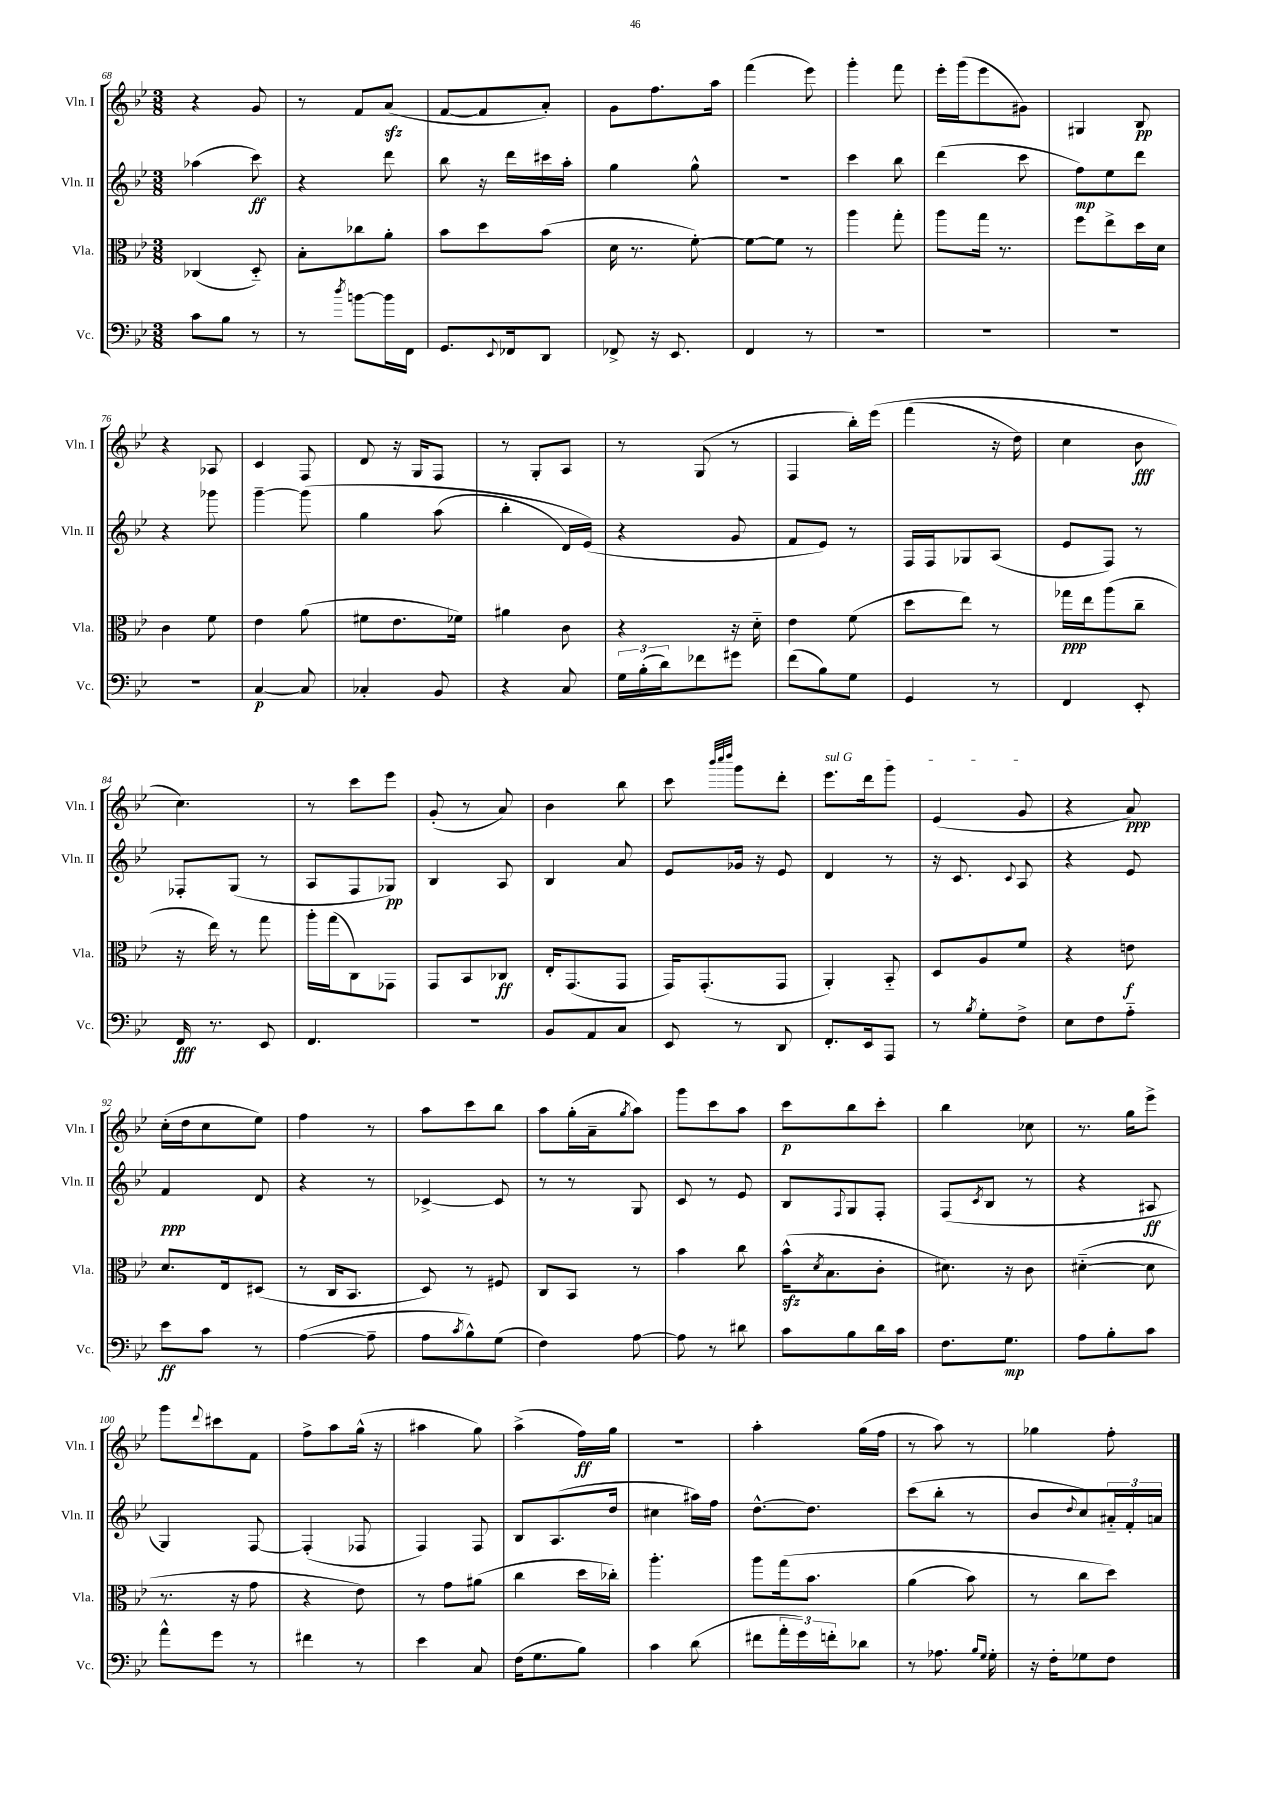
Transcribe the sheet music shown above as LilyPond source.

<<
\new StaffGroup <<
\new Staff = "s0" \with { instrumentName = "Vln. I" shortInstrumentName = "Vln. I" } {
    \clef treble \key bes \major \numericTimeSignature \time 3/8
    r4 g'8 |
    r8 f'8 a'8\sfz( |
    f'8~ f'8 a'8-.) |
    g'8 f''8. a''16 |
    f'''4( ees'''8) |
    g'''4-. f'''8 |
    ees'''16-. g'''16( ees'''8 gis'8) |
    gis4 bes8\pp |
    r4 aes8 |
    c'4 f8 |
    d'8 r16 g16 f8 |
    r8 g8-. a8 |
    r8 g8( r8 |
    f4 bes''16-.) ees'''16\( |
    f'''4( r16 d''16) |
    c''4 bes'8\fff |
    c''4.\) |
    r8 c'''8 ees'''8 |
    g'8-.( r8 a'8) |
    bes'4 bes''8 |
    c'''8 \grace { bes'''32 c''''32 d''''32 } g'''8 d'''8-. |
    \once \override TextSpanner.bound-details.left.text = \markup { \italic "sul G" } ees'''8.\startTextSpan d'''16 g'''8 |
    ees'4( g'8\stopTextSpan |
    r4 a'8\ppp) |
    c''16-.( d''16 c''8 ees''8) |
    f''4 r8 |
    a''8 c'''8 bes''8 |
    a''8 g''16-.( a'16-- \acciaccatura { g''8 } a''8) |
    g'''8 c'''8 a''8 |
    c'''8\p bes''8 c'''8-. |
    bes''4 ces''8 |
    r8. g''16 ees'''8-> |
    g'''8 \appoggiatura { d'''8 } cis'''8 f'8 |
    f''8-> a''8 g''16-^( r16 |
    ais''4 g''8) |
    a''4->( f''16\ff) g''16 |
    R4. |
    a''4-. g''16( f''16 |
    r8 a''8) r8 |
    ges''4 f''8-. \bar "|." |
}
\new Staff = "s1" \with { instrumentName = "Vln. II" shortInstrumentName = "Vln. II" } {
    \clef treble \key bes \major \numericTimeSignature \time 3/8
    aes''4( c'''8\ff) |
    r4 d'''8 |
    bes''8 r16 d'''16 cis'''16 a''16-. |
    g''4 g''8-^ |
    R4. |
    c'''4 bes''8 |
    d'''4( c'''8 |
    f''8\mp) ees''8 d'''8 |
    r4 ges'''8 |
    g'''4~-- g'''8\( |
    g''4 a''8( |
    bes''4-. d'16) ees'16(\) |
    r4 g'8 |
    f'8 ees'8) r8 |
    f16 f16 ges8 a8( |
    ees'8 f8) r8 |
    fes8-. g8( r8 |
    a8 f8 ges8\pp) |
    bes4 a8 |
    bes4 a'8 |
    ees'8 ges'16 r16 ees'8 |
    d'4 r8 |
    r16 c'8. \appoggiatura { c'8 } a8 |
    r4 ees'8 |
    f'4\ppp d'8 |
    r4 r8 |
    ces'4~-> ces'8 |
    r8 r8 g8 |
    c'8 r8 ees'8 |
    bes8 \appoggiatura { f8 } g8 f8-. |
    f8( \acciaccatura { c'8 } bes8 r8 |
    r4 ais8\ff |
    g4) f8~ |
    f4-.( fes8 |
    f4) f8 |
    bes8 a8.( d''16 |
    cis''4 ais''16) f''16 |
    d''8.~-^ d''8. |
    c'''8( bes''8-. r8 |
    bes'8 \appoggiatura { d''8 } c''8) \tuplet 3/2 { ais'16-_ f'16-. a'16 } \bar "|." |
}
\new Staff = "s2" \with { instrumentName = "Vla." shortInstrumentName = "Vla." } {
    \clef alto \key bes \major \numericTimeSignature \time 3/8
    ces4( d8-_) |
    bes8-. ces''8 a'8-. |
    bes'8 d''8 bes'8( |
    d'16 r8. f'8~-.) |
    f'8~ f'8 r8 |
    a''4 g''8-. |
    a''8 g''16 r8. |
    f''8 ees''8-> d''16 d'16 |
    c'4 f'8 |
    ees'4 a'8( |
    fis'8 ees'8. fes'16) |
    ais'4 c'8 |
    r4 r16 d'16-_ |
    ees'4 f'8( |
    d''8 ees''8) r8 |
    ges''16\ppp ees''16 a''8( c''8-- |
    r16 ees''16) r8 g''8 |
    a''16-. g''16( c8) ges,8 |
    g,8 bes,8 ces8\ff |
    ees16-. g,8.( g,8 |
    g,16) g,8.-.( g,8 |
    a,4-.) bes,8-_ |
    d8 a8 f'8 |
    r4 e'8\f |
    d'8. ees16 dis8( |
    r8 c16 bes,8. |
    d8) r8 fis8 |
    c8 bes,8 r8 |
    bes'4 c''8 |
    bes'16-^\sfz( \acciaccatura { d'8 } bes8. c'8-. |
    dis'8.) r16 c'8 |
    dis'4~-_( dis'8 |
    r8. r16 g'8 |
    r4 ees'8) |
    r8 g'8 ais'8( |
    c''4 d''16 ces''16-.) |
    a''4.-. |
    a''8 g''16\( bes'8. |
    a'4( bes'8) |
    r8 c''8 d''8\) \bar "|." |
}
\new Staff = "s3" \with { instrumentName = "Vc." shortInstrumentName = "Vc." } {
    \clef bass \key bes \major \numericTimeSignature \time 3/8
    c'8 bes8 r8 |
    r8 \acciaccatura { d''8 } b'8~ b'16 f,16 |
    g,8. \appoggiatura { ees,8 } fes,16 d,8 |
    fes,8-> r16 ees,8. |
    f,4 r8 |
    R4. |
    R4. |
    R4. |
    R4. |
    c4~\p c8 |
    ces4-. bes,8 |
    r4 c8 |
    \tuplet 3/2 { g16 bes16-.( d'16) } fes'8 gis'8 |
    f'8( bes8) g8 |
    g,4 r8 |
    f,4 ees,8-. |
    f,16\fff r8. ees,8 |
    f,4. |
    R4. |
    bes,8 a,8 c8 |
    ees,8 r8 d,8 |
    f,8.-. ees,16 a,,8 |
    r8 \acciaccatura { bes8 } g8-. f8-> |
    ees8 f8 a8-_ |
    ees'8\ff c'8 r8 |
    a4~( a8-- |
    a8 \acciaccatura { c'8 } bes8-^) g8( |
    f4) a8~ |
    a8 r8 dis'8 |
    c'8 bes8 d'16 c'16 |
    f8. g8.\mp |
    a8 bes8-. c'8 |
    a'8-^ g'8 r8 |
    fis'4 r8 |
    ees'4 c8 |
    f16( g8. bes8) |
    c'4 d'8( |
    fis'8 \tuplet 3/2 { a'16-. g'16) f'16-. } des'8 |
    r8 aes8. \grace { bes16 g16 } g16-. |
    r16 f16-. ges8 f8 \bar "|." |
}
>>
>>
\layout { \context { \Score currentBarNumber = #68 } }
